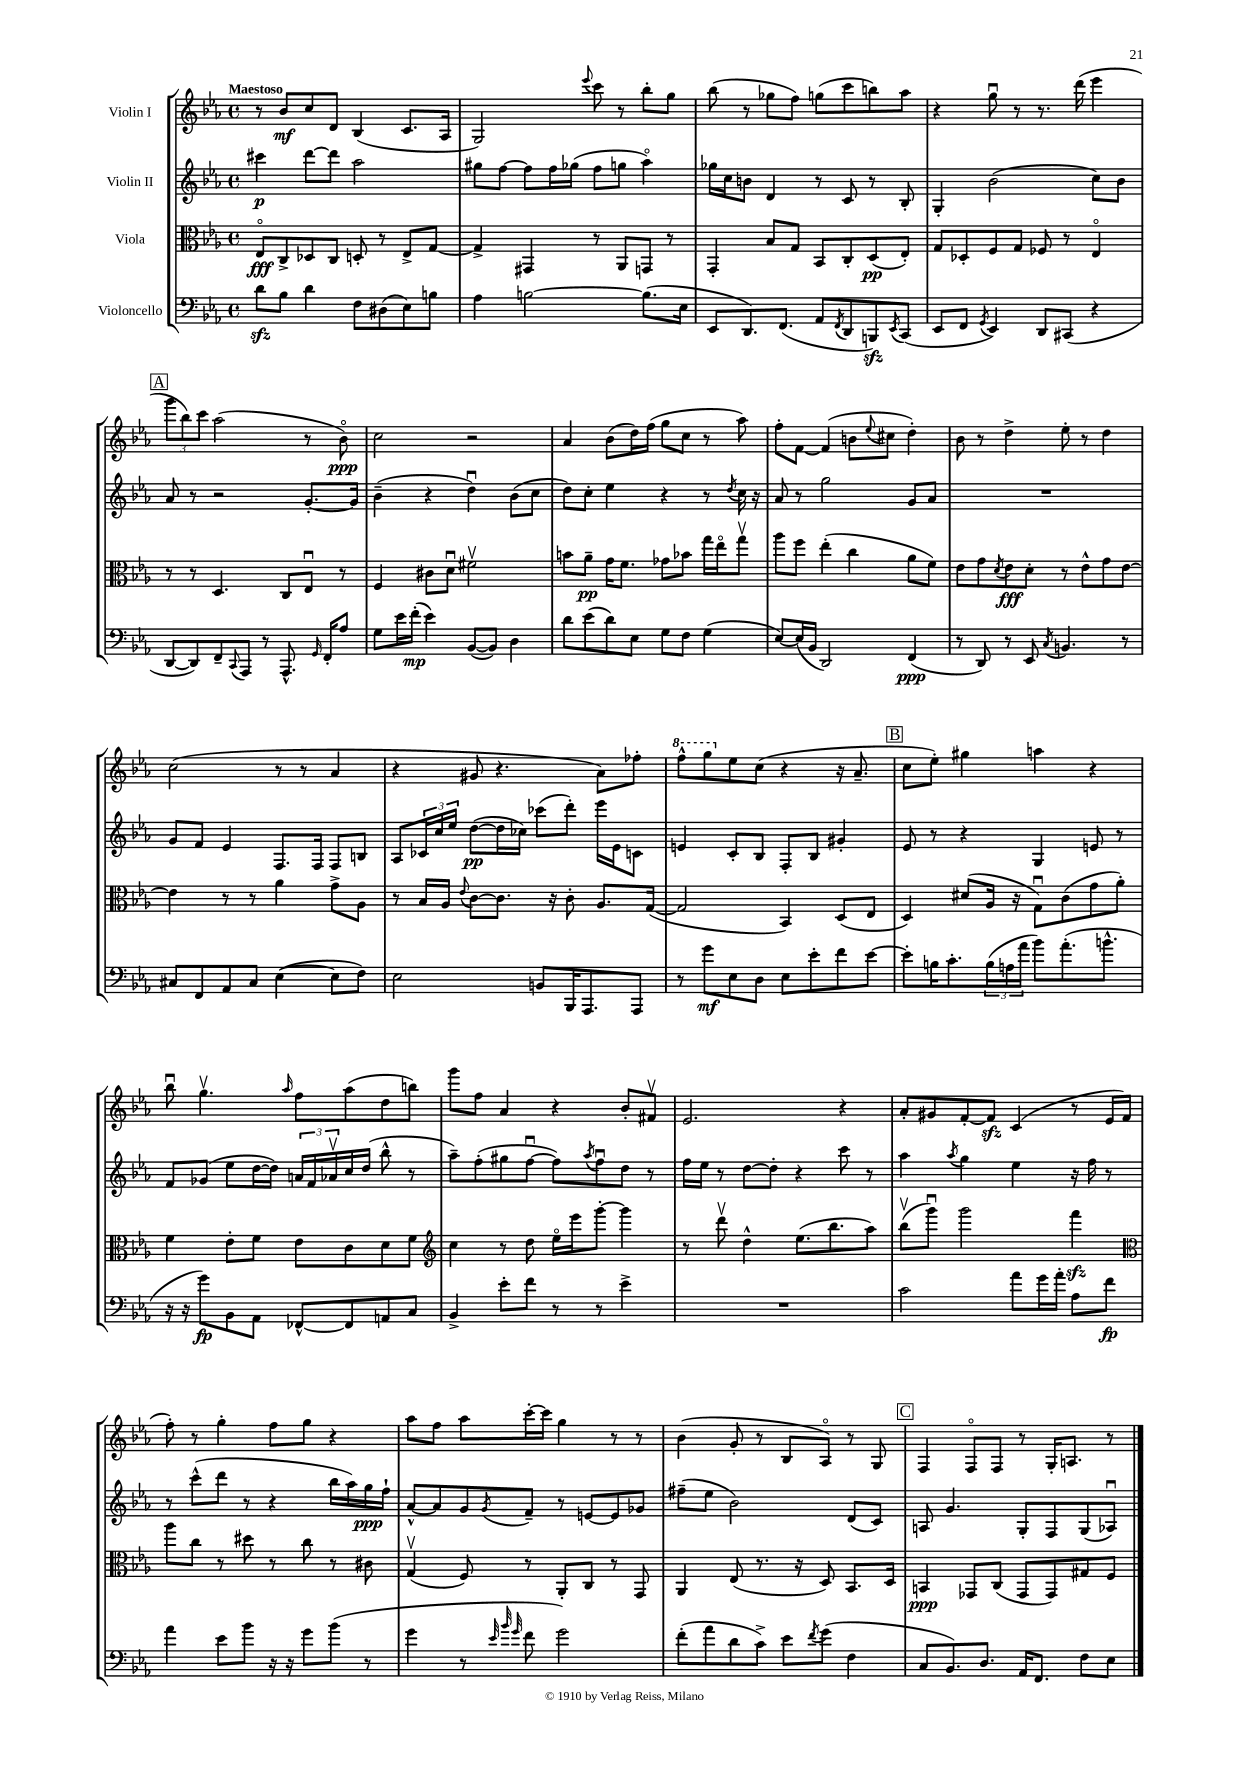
<<
\new StaffGroup <<
\new Staff = "s0" \with { instrumentName = "Violin I" } {
    \clef treble \key ees \major \defaultTimeSignature \time 4/4 \tempo "Maestoso"
    r8 bes'8\mf c''8 d'8 bes4( c'8. aes16 |
    g2) \appoggiatura { ees'''8 } c'''8 r8 bes''8-. g''8 |
    bes''8( r8 ges''8 f''8) g''8( c'''8 b''8) aes''8 |
    r4 g''8\downbow r8 r8. d'''16( ees'''4 |
    \mark \markup { \box "A" } \tuplet 3/2 { g'''8 bes''8) c'''8 } aes''2( r8 bes'8\flageolet\ppp) |
    c''2 r2 |
    aes'4 bes'8( d''16) f''16( g''8 c''8 r8 aes''8) |
    f''8-. f'8~ f'4( b'8 \appoggiatura { ees''8 } cis''8 d''4-.) |
    bes'8 r8 d''4-> ees''8-. r8 d''4 |
    c''2( r8 r8 aes'4 |
    r4 gis'8 r4. aes'8) fes''8-. |
    \ottava #1 f'''8-^ g'''8 \ottava #0 ees''8 c''8( r4 r16 aes'8.-- |
    \mark \markup { \box "B" } c''8 ees''8-.) gis''4 a''4 r4 |
    bes''8\downbow g''4.\upbow \grace { aes''16 } f''8 aes''8( d''8 b''8) |
    g'''8 f''8 aes'4 r4 bes'8-. fis'8\upbow |
    ees'2. r4 |
    aes'8-. gis'8 f'8~-. f'8\sfz c'4( r8 ees'16 f'16 |
    f''8-.) r8 g''4-. f''8 g''8 r4 |
    aes''8 f''8 aes''8 c'''16~-. c'''16 g''4 r8 r8 |
    bes'4( g'8-. r8 bes8 aes8\flageolet) r8 g8 |
    \mark \markup { \box "C" } f4 f8\flageolet f8 r8 g16-. a8. r8 \bar "|." |
}
\new Staff = "s1" \with { instrumentName = "Violin II" } {
    \clef treble \key ees \major \defaultTimeSignature \time 4/4
    cis'''4\p d'''8~ d'''8 aes''2 |
    gis''8 f''8~ f''8 f''16 ges''16( f''8 g''8 aes''4\flageolet) |
    ges''16 c''16 b'8 d'4 r8 c'8 r8 bes8-. |
    g4-. bes'2( c''8) bes'8 |
    \mark \markup { \box "A" } aes'8 r8 r2 g'8.~-. g'16 |
    bes'4--( r4 d''4\downbow) bes'8( c''8 |
    d''8) c''8-. ees''4 r4 r8 \acciaccatura { d''8 } c''16 r16 |
    aes'8 r8 g''2 g'8 aes'8 |
    R1 |
    g'8 f'8 ees'4 f8. f16 f8 b8 |
    aes8 \tuplet 3/2 { ces'16 c''16 ees''16 } d''8~\pp( d''16 ces''16) ces'''8( d'''8-.) ees'''16 ees'16 c'8 |
    e'4 c'8-. bes8 f8-. bes8 gis'4-. |
    \mark \markup { \box "B" } ees'8 r8 r4 g4 e'8 r8 |
    f'8 ges'8( ees''8 d''16~ d''16) \tuplet 3/2 { a'16 f'16 aes'16\upbow } c''16 d''16( bes''8-^ r8 |
    aes''8--) f''8-.( gis''8 f''8~\downbow f''8) \acciaccatura { aes''8 } f''8\downbow d''8 r8 |
    f''16 ees''16 r8 d''8~ d''8-. r4 c'''8 r8 |
    aes''4 \acciaccatura { aes''8 } g''4 ees''4 r16 f''16 r8 |
    r8 c'''8-^( d'''8 r8 r4 bes''16 aes''16) g''16\ppp f''16-! |
    aes'8~-^ aes'8 g'8 \acciaccatura { g'8 } f'8-- r8 e'8~ e'8 ges'8 |
    fis''8--( ees''8 bes'2) d'8( c'8) |
    \mark \markup { \box "C" } a8 g'4. g8-. f8 g8( aes8\downbow) \bar "|." |
}
\new Staff = "s2" \with { instrumentName = "Viola" } {
    \clef alto \key ees \major \defaultTimeSignature \time 4/4
    ees8\flageolet\fff c8-> des8 c8 d8-. r8 ees8-> g8~ |
    g4-> gis,4 r8 aes,8 g,8 r8 |
    g,4-. bes8 g8 bes,8 c8-. d8\pp( ees8-.) |
    g8 des8-. f8 g8 fes8 r8 ees4\flageolet |
    \mark \markup { \box "A" } r8 r8 d4. c8 ees8\downbow r8 |
    f4 cis'8 d'8\downbow fis'2\upbow |
    b'8 aes'8--\pp g'16 f'8. ges'8 bes'8 g''16 ees''16\flageolet g''8\upbow |
    aes''8 f''8 ees''4-.( c''4 aes'8 f'8) |
    ees'8 g'8 \acciaccatura { d'8 } ees'8\fff d'8-. r8 ees'8-^ g'8 ees'8~ |
    ees'4 r8 r8 aes'4 g'8-> aes8 |
    r8 bes16 aes16 \appoggiatura { ees'8 } c'8~ c'8. r16 c'8-. aes8. g16~( |
    g2 bes,4) d8( ees8 |
    \mark \markup { \box "B" } d4) dis'8( aes16 r16 g8\downbow) c'8( g'8 aes'8-.) |
    f'4 ees'8-. f'8 ees'8 c'8 d'8 f'8 |
    \clef treble c''4 r8 d''8 ees''16\flageolet ees'''16 g'''8~-. g'''4 |
    r8 d'''8\upbow d''4-^ ees''8.( bes''8. aes''8) |
    bes''8\upbow( g'''8\downbow) g'''2 f'''4\sfz |
    \clef alto aes''8 c''8 r8 dis''8 r8 c''8 r8 cis'8 |
    g4\upbow( f8) r8 aes,8-. c8 r8 g,8 |
    aes,4 ees8( r8. r16 d8) bes,8. d16 |
    \mark \markup { \box "C" } b,4\ppp ges,8 c8( ges,8 ges,8) gis8 f8 \bar "|." |
}
\new Staff = "s3" \with { instrumentName = "Violoncello" } {
    \clef bass \key ees \major \defaultTimeSignature \time 4/4
    d'8\sfz bes8 d'4 f8 dis8( ees8) b8 |
    aes4 b2~ b8.( ees16 |
    ees,8 d,8.) f,8.( aes,8 \acciaccatura { f,8 } d,8 b,,8\sfz) \acciaccatura { ees,8 } c,8( |
    ees,8 f,8 \acciaccatura { g,8 } ees,4) d,8 cis,8( r4 |
    \mark \markup { \box "A" } d,8~ d,8) f,8-- \appoggiatura { c,8 } aes,,8 r8 aes,,8.-^ \grace { g,16 } f,16-. aes8 |
    g8 ees'16 f'16-.\mp( ees'4) bes,8~( bes,8) d4 |
    d'8 ees'8( d'8) ees8 g8 f8 g4( |
    ees8~) ees16( bes,16 d,2) f,4\ppp( |
    r8 d,8) r8 ees,8 \acciaccatura { c8 } b,4. r8 |
    cis8 f,8 aes,8 cis8 ees4~( ees8 f8) |
    ees2 b,8 bes,,16 aes,,8. aes,,8 |
    r8 g'8\mf ees8 d8 ees8 ees'8-. f'8 ees'8~ |
    \mark \markup { \box "B" } ees'8-. b16 c'8.-. \tuplet 3/2 { b16( a16 aes'16 } bes'8) aes'8.-.( b'8.-^ |
    r16 r16 g'8\fp) bes,8 aes,8 fes,8~-^ fes,8 a,8 c8 |
    bes,4-> ees'8-. f'8 r8 r8 ees'4-> |
    R1 |
    c'2 aes'8 g'16 aes'16-. aes8 f'8\fp |
    aes'4 ees'8 bes'8 r16 r16 g'8 bes'8( r8 |
    g'4 r8 \grace { ees'32 bes'32 g'32 } f'8 g'2) |
    f'8-.( aes'8 d'8 c'8->) ees'8 \acciaccatura { f'8 } g'8( f4 |
    \mark \markup { \box "C" } c8 bes,8.) d8. aes,16 f,8. f8 ees8 \bar "|." |
}
>>
>>
\layout { \context { \Score \remove "Bar_number_engraver" } }
